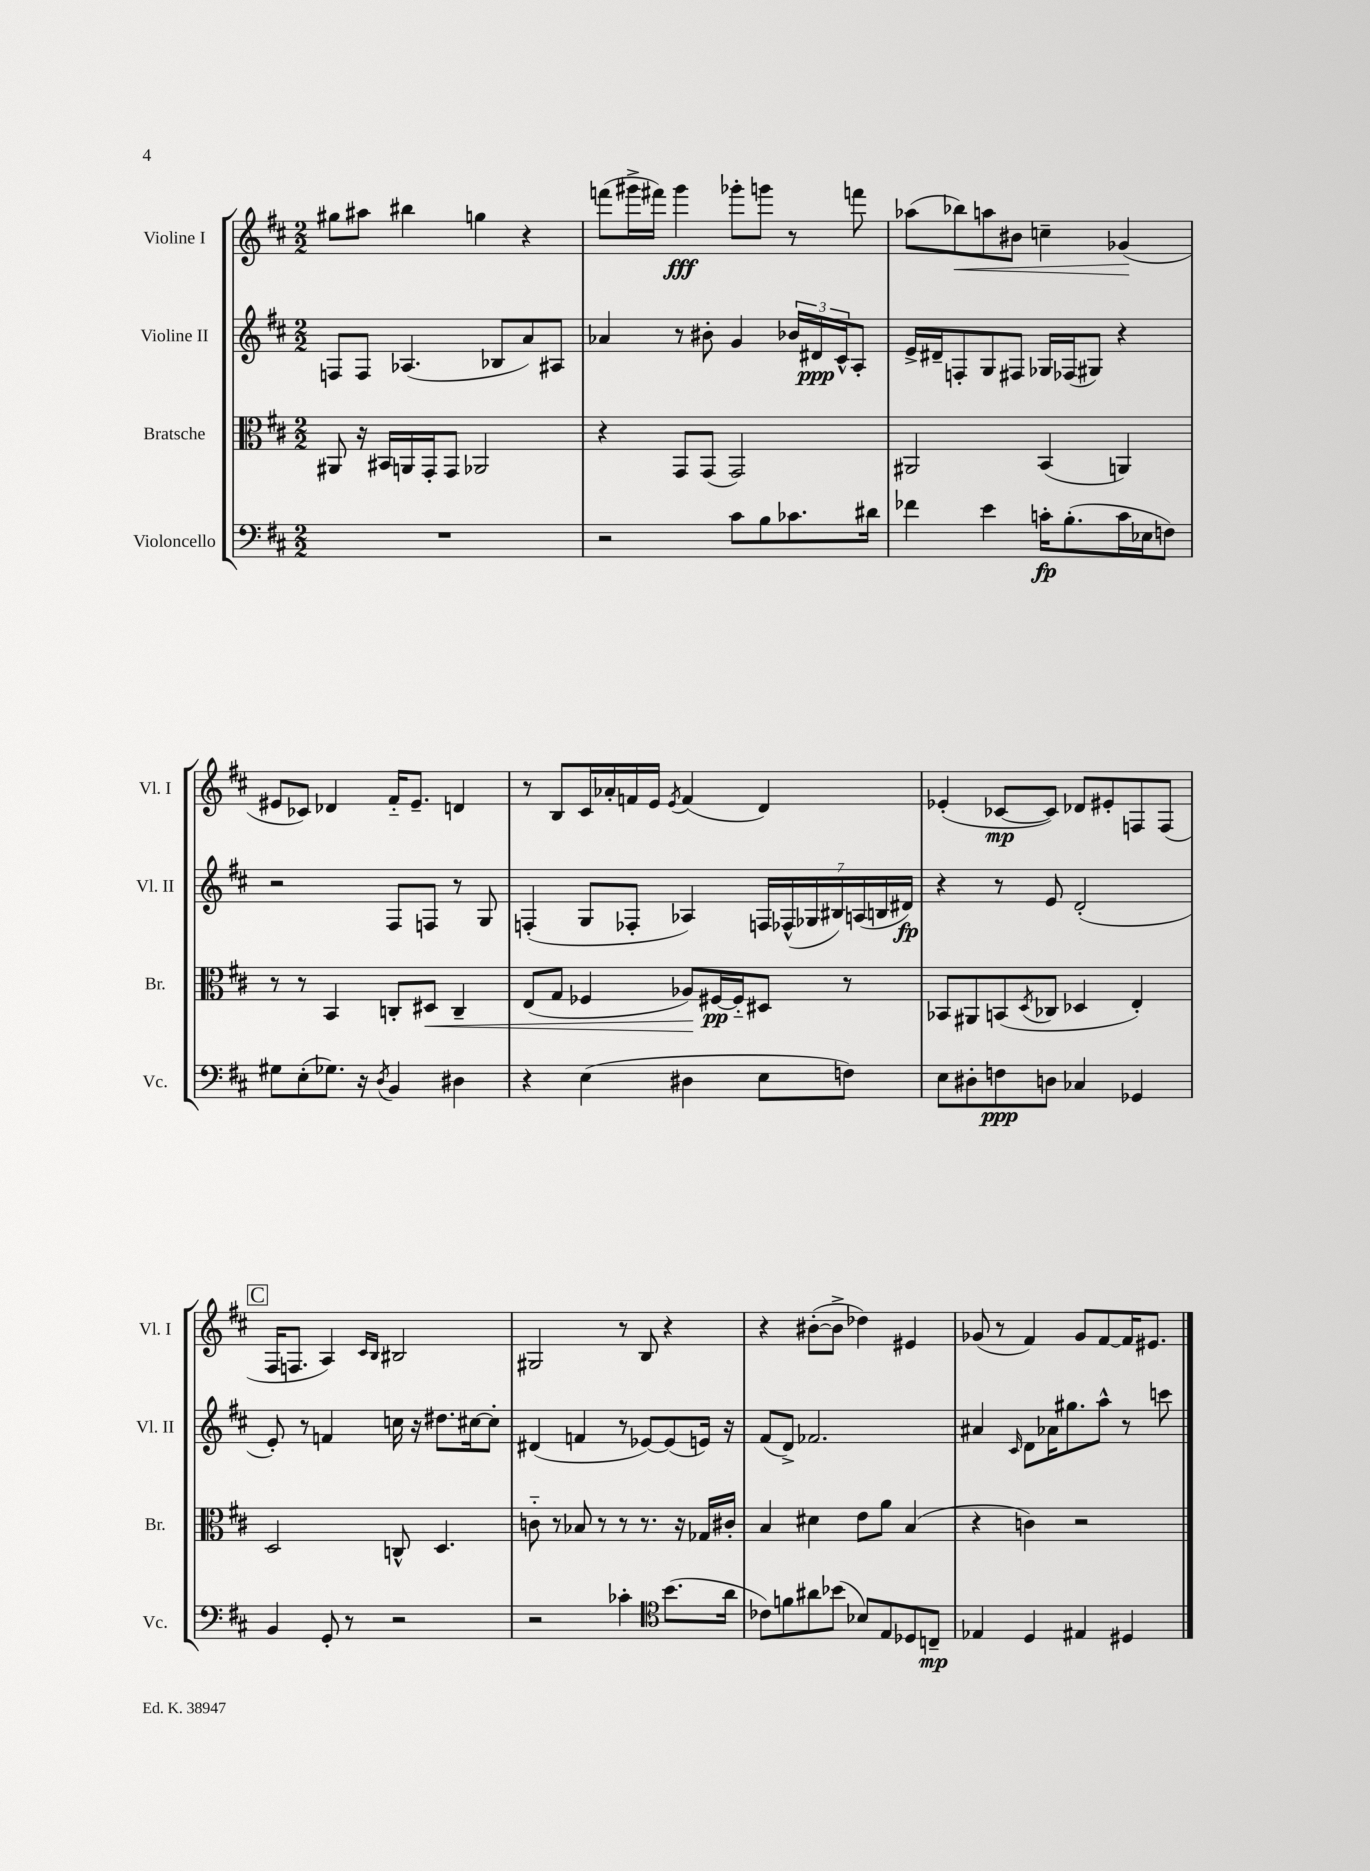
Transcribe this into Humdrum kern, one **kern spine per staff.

**kern	**kern	**kern	**kern
*staff4	*staff3	*staff2	*staff1
*clefF4	*clefC3	*clefG2	*clefG2
*k[f#c#]	*k[f#c#]	*k[f#c#]	*k[f#c#]
*M2/2	*M2/2	*M2/2	*M2/2
1r	8AA#	8F	8gg#
.	16r	8F	8aa#
.	16BB#	.	.
.	16AA	(4.A-	4bb#
.	16GG'	.	.
.	8GG	.	.
.	2AA-	.	4gg
.	.	8B-	.
.	.	8a)	4r
.	.	8A#	.
=	=	=	=
2r	4r	4a-	(8fff
.	.	.	16ggg#^
.	.	.	16fff#)
.	8GG	8r	4ggg#
.	(8GG	8b#'	.
8c#	2GG)	4g	8ggg-'
8B	.	.	8ggg
8.c-	.	24b-	8r
.	.	24d#	.
.	.	24c#^^	.
.	.	8A'	8fff
16d#	.	.	.
=	=	=	=
4f-	2AA#	16e^	(8aa-
.	.	16d#~	.
.	.	8F'	8bb-)
4e	.	8G	8aa
.	.	8F#	8b#
16c'	(4BB	16G-	4cc~
(8.B'	.	(16F-	.
.	.	8G#)	.
16c	4AA)	4r	(4g-
16E-	.	.	.
8F)	.	.	.
=	=	=	=
8G#	8r	2r	8e#
(8E'	8r	.	8c-)
8.G-)	4BB	.	4d-
16r	.	.	.
8qD	.	.	.
4BB	8C'	8F#	16f#'~
.	.	.	8.e#~
.	8D#	8F	.
4D#	4C~	8r	4d
.	.	8G	.
=	=	=	=
4r	(8E	(4F'	8r
.	8G	.	8B
(4E	4F-	8G	16c#
.	.	.	16a-'
.	.	8F-'	16f
.	.	.	16e
.	.	.	8qe
4D#	8A-)	4A-)	(4f
.	[16F#	.	.
.	16F#'~]	.	.
8E	8D#	28F	4d)
.	.	(28F-^^	.
.	.	28G-	.
.	.	28B#)	.
8F)	8r	.	.
.	.	(28A	.
.	.	28B	.
.	.	28d#)	.
=	=	=	=
8E	8BB-	4r	(4e-'
8D#'	8AA#	.	.
8F	(8BB	8r	[8c-
.	8qD	.	.
8D	8C-	8e	8c-])
4C-	4D-	(2d'	8d-
.	.	.	8e#'
4GG-	4E')	.	8F
.	.	.	(8F
=	=	=	=
4BB	2D	8e')	16F#
.	.	.	8.F
.	.	8r	.
8GG'	.	4f	4A)
8r	.	.	.
.	.	.	16qqc#
.	.	.	16qqB
2r	8C^^	16cc	2B#
.	.	16r	.
.	4.D	8.dd#	.
.	.	[16cc#	.
.	.	8cc#']	.
=	=	=	=
2r	8c'~	(4d#	2G#
.	8r	.	.
.	8B-	4f	.
.	8r	.	.
4c-'	8r	8r	8r
.	8.r	[8e-)	8B
*clefC4	*	*	*
(8.b	.	(8e-]	4r
.	16r	.	.
.	16G-	16e)	.
16a	16c#'	16r	.
=	=	=	=
8c-)	4B	(8f#	4r
8f	.	8d^)	.
8a#	4d#	2.f-	([8b#'
(8b-	.	.	8b#^]
8B-)	8e	.	4dd-)
8E	8a	.	.
8D-	(4B	.	4e#
8C~	.	.	.
=	=	=	=
4E-	4r	4a#	(8g-
.	.	.	8r
.	.	16qqc#	.
4D	4c)	8d	4f#)
.	.	16a-	.
.	.	8.gg#	.
4E#	2r	.	8g-
.	.	8aa^^	[8f#
4D#	.	8r	16f#]
.	.	.	8.e#
.	.	8ccc	.
==	==	==	==
*-	*-	*-	*-
